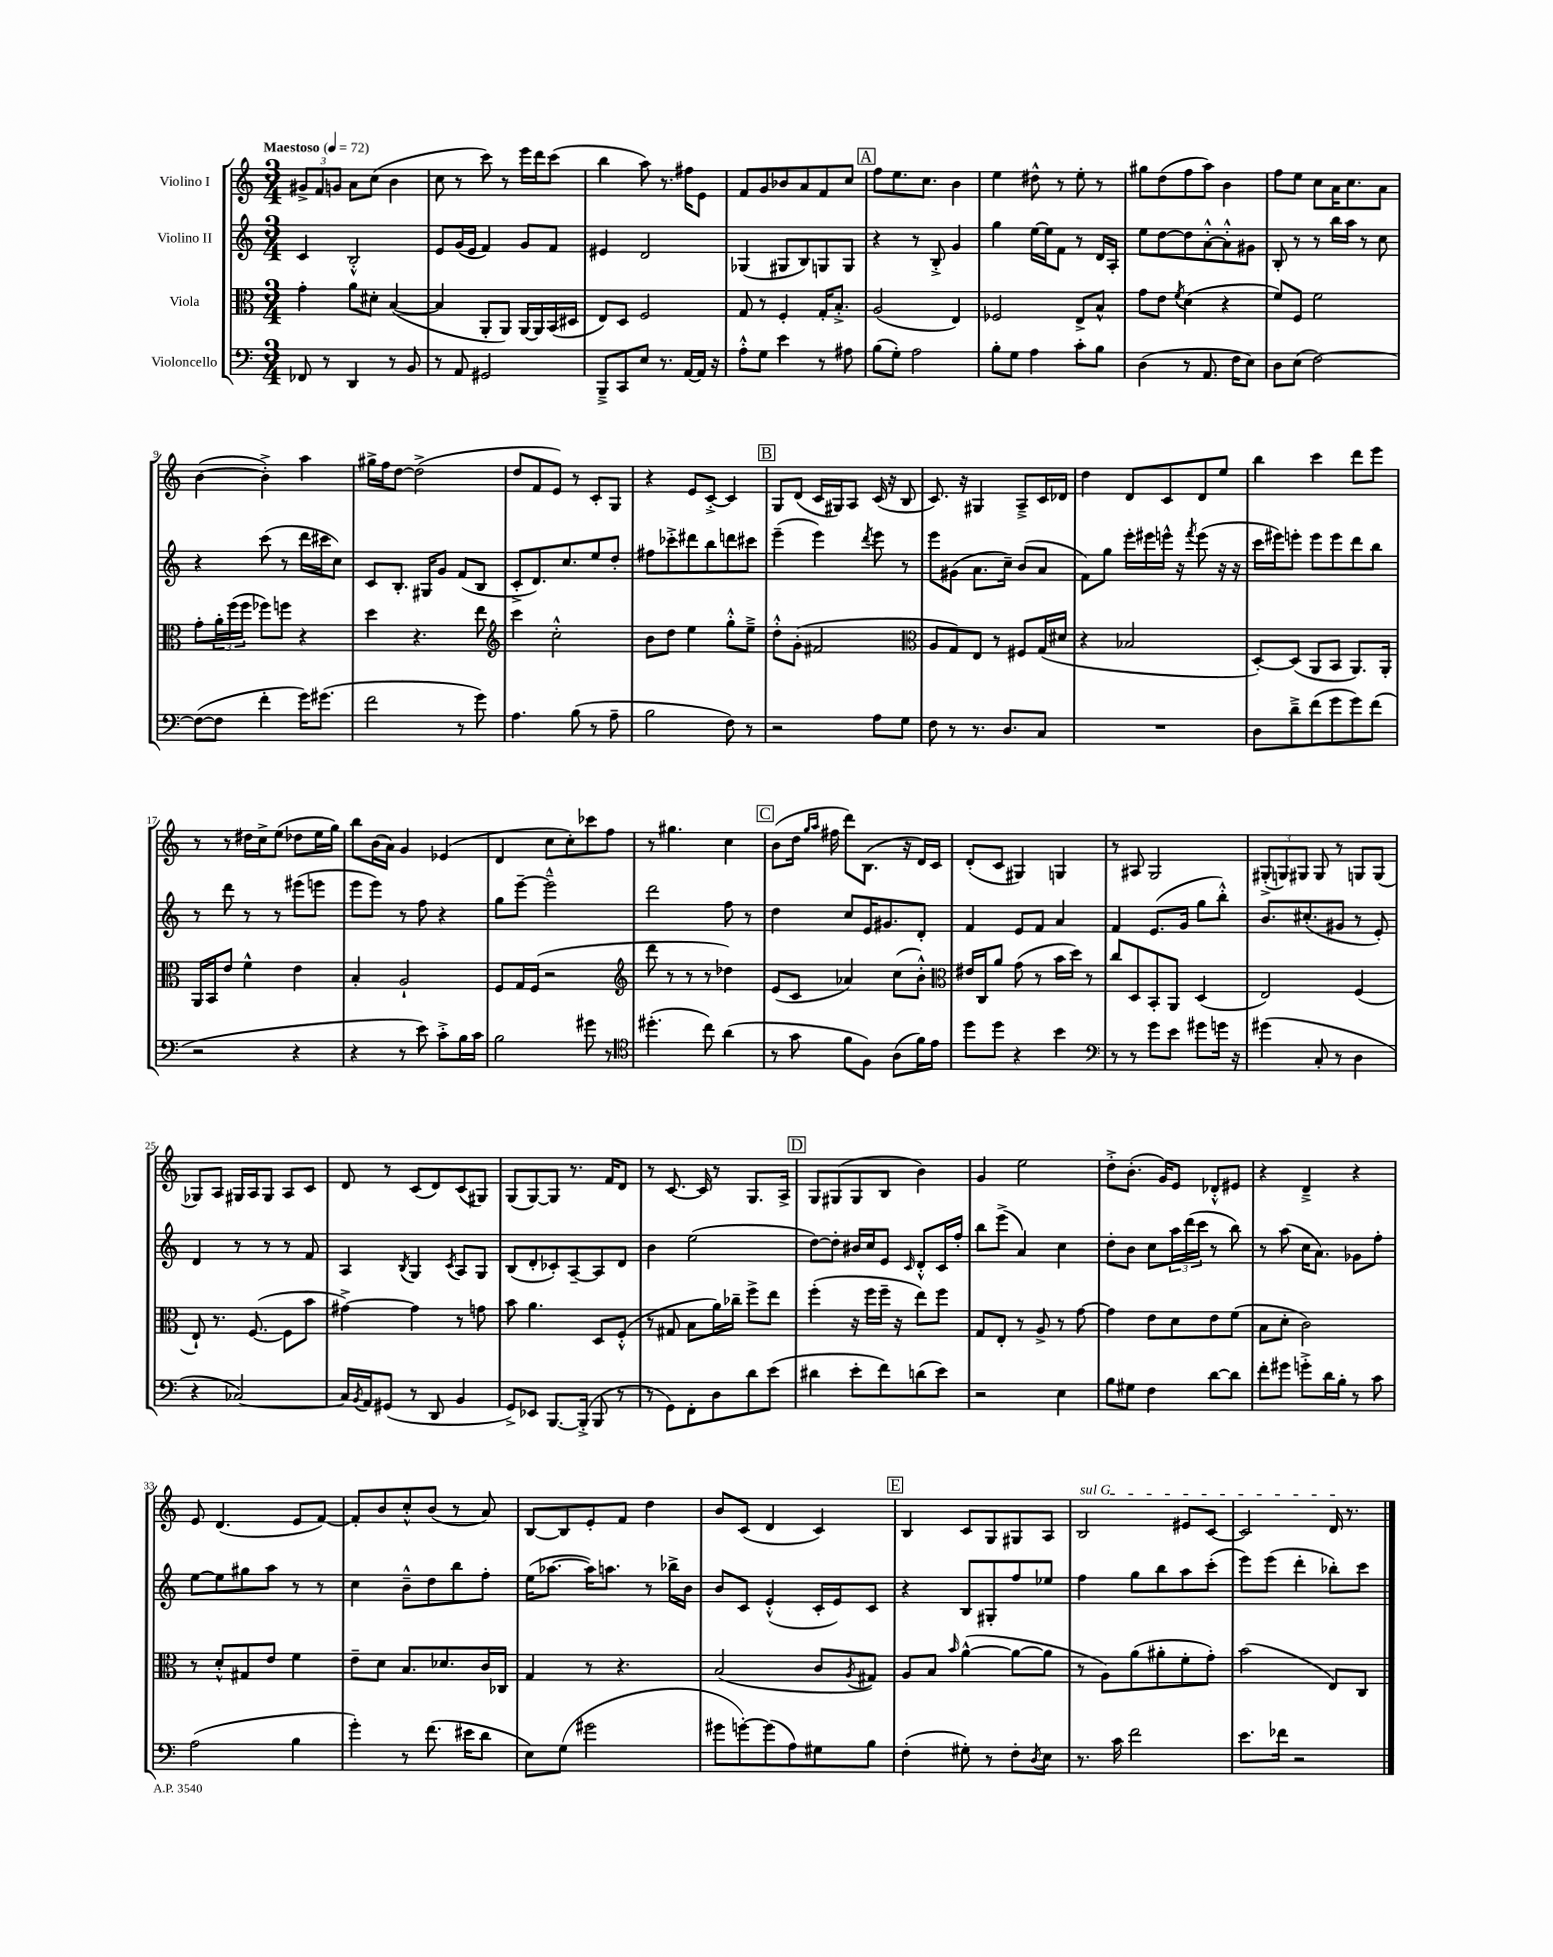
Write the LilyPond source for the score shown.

<<
\new StaffGroup <<
\new Staff = "s0" \with { instrumentName = "Violino I" } {
    \clef treble \key c \major \numericTimeSignature \time 3/4 \tempo "Maestoso" 4 = 72
    \tuplet 3/2 { gis'8-> f'8 g'8 } a'8 c''8( b'4 |
    c''8 r8 c'''8) r8 e'''16 d'''16 c'''8( |
    b''4 a''8) r8. fis''16 e'8 |
    f'8 g'8 bes'8 a'8 f'8 c''8 |
    \mark \markup { \box "A" } f''8 e''8. c''8. b'4 |
    e''4 dis''8-^ r8 e''8-. r8 |
    gis''8 d''8( f''8 a''8) b'4 |
    f''8 e''8 c''8 a'16 c''8. a'8 |
    b'4~( b'4-.->) a''4 |
    gis''16-> f''16 d''8~ d''2->( |
    d''8 f'8 e'8) r8 c'8-. g8 |
    r4 e'8 c'8~-.-> c'4 |
    \mark \markup { \box "B" } g8 d'8( c'16 gis16) a8 c'16( r16 b8 |
    c'8.) r16 gis4 a8---> c'16 des'16 |
    d''4 d'8 c'8 d'8 e''8 |
    b''4 c'''4 d'''8 e'''8 |
    r8 r8 dis''16 c''16-> e''8( des''8 e''16 g''16) |
    b''8 b'16( a'16) g'4 ees'4( |
    d'4 c''8 c''8-.) ces'''8 f''8 |
    r8 gis''4. c''4 |
    \mark \markup { \box "C" } b'8( d''16 \grace { g''16 a''16 } fis''16 d'''8) b8.( r16 d'16) c'16 |
    d'8-.( c'8 gis4) g4 |
    r8 ais8 g2 |
    \tuplet 3/2 { gis8-.->( g8) gis8 } gis8 r8 g8 g8( |
    ges8) a8 gis16 a16 gis8 a8 c'8 |
    d'8 r8 c'8( d'8) c'8( gis8) |
    g8( g8~) g8 r8. f'16 d'8 |
    r8 c'8.~ c'16 r8 g8. a16-> |
    \mark \markup { \box "D" } g8 gis8( gis8 b8 b'4) |
    g'4 e''2 |
    d''8-.-> b'8.-.( g'16) e'8 des'8-.-^ eis'8 |
    r4 d'4---> r4 |
    e'8 d'4.( e'8 f'8~) |
    f'8-. b'8 c''8-.-^ b'8( r8 a'8) |
    b8~ b8 e'8-. f'8 d''4 |
    b'8 c'8( d'4 c'4) |
    \mark \markup { \box "E" } b4 c'8 g8 gis8 a8 |
    \once \override TextSpanner.bound-details.left.text = \markup { \italic "sul G" } b2\startTextSpan eis'8 c'8~ |
    c'2 d'16\stopTextSpan r8. \bar "|." |
}
\new Staff = "s1" \with { instrumentName = "Violino II" } {
    \clef treble \key c \major \numericTimeSignature \time 3/4
    c'4 b2-.-^ |
    e'8 g'16( e'16 f'4) g'8 f'8 |
    eis'4 d'2 |
    ges4( gis8 b8) g8 g8 |
    \mark \markup { \box "A" } r4 r8 b8-.-> g'4 |
    g''4 e''16~ e''16 f'8 r8 d'16 a16-. |
    e''8 d''8~ d''8 a'8~-.-^ a'8-.-^ gis'8 |
    b8-. r8 r8 b''16 a''16 r8 c''8 |
    r4 c'''8( r8 d'''16 cis'''16 c''8) |
    c'8 b8.-. gis16 g'8 f'8( b8 |
    c'8-.-> d'8.) c''8. e''8 d''8-. |
    fis''8 ces'''8-.-> dis'''8 b''8 d'''8 cis'''8 |
    \mark \markup { \box "B" } e'''4--( e'''4) \acciaccatura { d'''8 } e'''8 r8 |
    e'''8 gis'8( a'8. c''16--) b'8( a'8 |
    f'8) g''8 e'''16-. eis'''16 e'''16-^ r16 \acciaccatura { f'''8 } e'''8( r16 r16 |
    c'''16 eis'''16) e'''8-. e'''8 e'''8 d'''8 b''8 |
    r8 d'''8 r8 r8 eis'''8( e'''8 |
    e'''8 e'''8) r8 f''8 r4 |
    g''8 e'''8~-- e'''2---^ |
    d'''2 f''8 r8 |
    \mark \markup { \box "C" } d''4 c''8 e'16 gis'8. d'8-. |
    f'4 e'8 f'8 a'4 |
    f'4 e'8.( g'16 g''8 b''8-.-^) |
    b'8. cis''8.-.( gis'8 r8 e'8-.) |
    d'4 r8 r8 r8 f'8 |
    a4 \acciaccatura { b8 } g4 \acciaccatura { c'8 } a8 g8 |
    b8( d'8-. ces'8-.) a8~-- a8 d'8 |
    b'4 e''2( |
    \mark \markup { \box "D" } d''8~) d''8-. bis'16 c''16 e'8 \grace { c'16 } d'8-.-^ c'16 f''16-. |
    b''8 e'''8->( a'4) c''4 |
    d''8-. b'8 c''8 \tuplet 3/2 { a''16 d'''16( c'''16 } r8 b''8) |
    r8 a''8( c''16 a'8.) ges'8 f''8-. |
    e''8~ e''8 gis''8 a''8 r8 r8 |
    c''4 b'8---^ d''8 b''8 f''8-. |
    e''16( aes''8.~ aes''16) a''8. r8 bes''16-> b'16 |
    b'8 c'8 e'4-.-^( c'16-. e'16) c'8 |
    \mark \markup { \box "E" } r4 b8 gis8-. f''8 ees''8 |
    f''4 g''8 b''8 a''8 c'''8-.( |
    e'''8) e'''8( d'''4-. bes''8-.) c'''8 \bar "|." |
}
\new Staff = "s2" \with { instrumentName = "Viola" } {
    \clef alto \key c \major \numericTimeSignature \time 3/4
    g'4-. a'8 dis'8-. b4~( |
    b4 a,8-. a,8) a,16~ a,16 b,16( dis16 |
    e8) d8 f2 |
    g8 r8 f4-. g16-. b8.-.-> |
    \mark \markup { \box "A" } a2( e4) |
    fes2 e8-> b8-^ |
    g'8 e'8 \acciaccatura { f'8 } d'4( r4 |
    f'8) f8 f'2 |
    g'8-. \tuplet 3/2 { a'16-. f''16( f''16 } fes''8) f''8 r4 |
    d''4 r4. e''8 |
    \clef treble c'''4 c''2-.-^ |
    b'8 d''8 e''4 g''8-.-^ e''8---> |
    \mark \markup { \box "B" } d''8-.-^ g'8-.( fis'2 |
    \clef alto a8 g8) e8 r8 fis8 g16( dis'16 |
    r4 bes2 |
    d8~-.) d8( a,8 b,8 a,8.) a,16-. |
    a,16 b,16 e'8 f'4-^ e'4 |
    b4-. a2-! |
    f8 g16 f16( r2 |
    \clef treble d'''8 r8 r8 r8 des''4) |
    \mark \markup { \box "C" } e'8( c'8 aes'4) c''8( b'8-.-^) |
    \clef alto eis'16 c16 a'8 g'8( r8 b'16 d''16) r8 |
    c''8 d8 b,8-. a,8 d4( |
    e2) f4( |
    e8-!) r8. f8.~( f8 b'8 |
    gis'4~->) gis'4 r8 g'8 |
    b'8 a'4. d8 f8-.-^( |
    r8 gis8 b8 a'16) ces''16-- f''8-> e''8 |
    \mark \markup { \box "D" } f''4-.( r16 f''16 f''16-- r16 e''8) f''8 |
    g8 e8-. r8 a8-> r8 g'8~ |
    g'4 e'8 d'8 e'8 f'8( |
    b8 d'8-. c'2) |
    r8 d'8-.-^ gis8 e'8 f'4 |
    e'8-- d'8 b8. des'8. c'16 ces16 |
    g4 r8 r4. |
    b2( c'8 \acciaccatura { a8 } gis8) |
    \mark \markup { \box "E" } a8 b8 \grace { b'16 } a'4~-^( a'8~ a'8 |
    r8 a8) a'8( ais'8-. f'8-. g'8-.) |
    b'2( e8) c8 \bar "|." |
}
\new Staff = "s3" \with { instrumentName = "Violoncello" } {
    \clef bass \key c \major \numericTimeSignature \time 3/4
    fes,8 r8 d,4 r8 b,8 |
    r8 a,8 gis,2 |
    b,,8---> c,8 e8 r8. a,16~ a,16 r16 |
    a8-.-^ g8 e'4 r8 ais8 |
    \mark \markup { \box "A" } b8( g8-.) a2 |
    b8-. g8 a4 c'8-. b8 |
    d4( r8 a,8. f16 e8) |
    d8 e8( f2~) |
    f8~( f8 f'4-. g'16) gis'8.( |
    f'2 r8 g'8) |
    a4. b8( r8 a8-- |
    b2 f8) r8 |
    \mark \markup { \box "B" } r2 a8 g8 |
    f8 r8 r8. d8. c8 |
    R2. |
    d8 d'8---> f'8( g'8 g'8) f'8( |
    r2 r4 |
    r4 r8 e'8) c'8-.-> b16 c'16 |
    b2 gis'8 r8 |
    \clef tenor dis''4.-.( c''8) a'4( |
    \mark \markup { \box "C" } r8 g'8 f'8 f8) a8( f'16) e'16 |
    d''8 d''8 r4 b'4 |
    \clef bass r8 r8 g'8 e'8 gis'8 g'16 r16 |
    gis'4( c8-. r8 d4 |
    r4 ces2~) |
    ces16 \acciaccatura { b,8 } a,16 gis,8( r8 d,8 b,4 |
    g,8->) ees,8 b,,8.~ b,,16-.->( b,,8 r8 |
    r8 g,8) f,8-. d8 d'8 e'8( |
    \mark \markup { \box "D" } dis'4 e'8-. f'8) d'8( e'8) |
    r2 e4 |
    b8 gis8 f4 d'8~ d'8 |
    f'8-. gis'8 g'8-.-> d'16 b16-. r8 c'8 |
    a2( b4 |
    g'4-.) r8 f'8.( eis'16 d'8 |
    e8) g8( gis'2 |
    gis'8 g'8~-.) g'8( a8) gis8 b8 |
    \mark \markup { \box "E" } f4-.( gis8-.) r8 f8-. \acciaccatura { d8 } e8 |
    r8. c'16 f'2 |
    e'8. fes'16 r2 \bar "|." |
}
>>
>>
